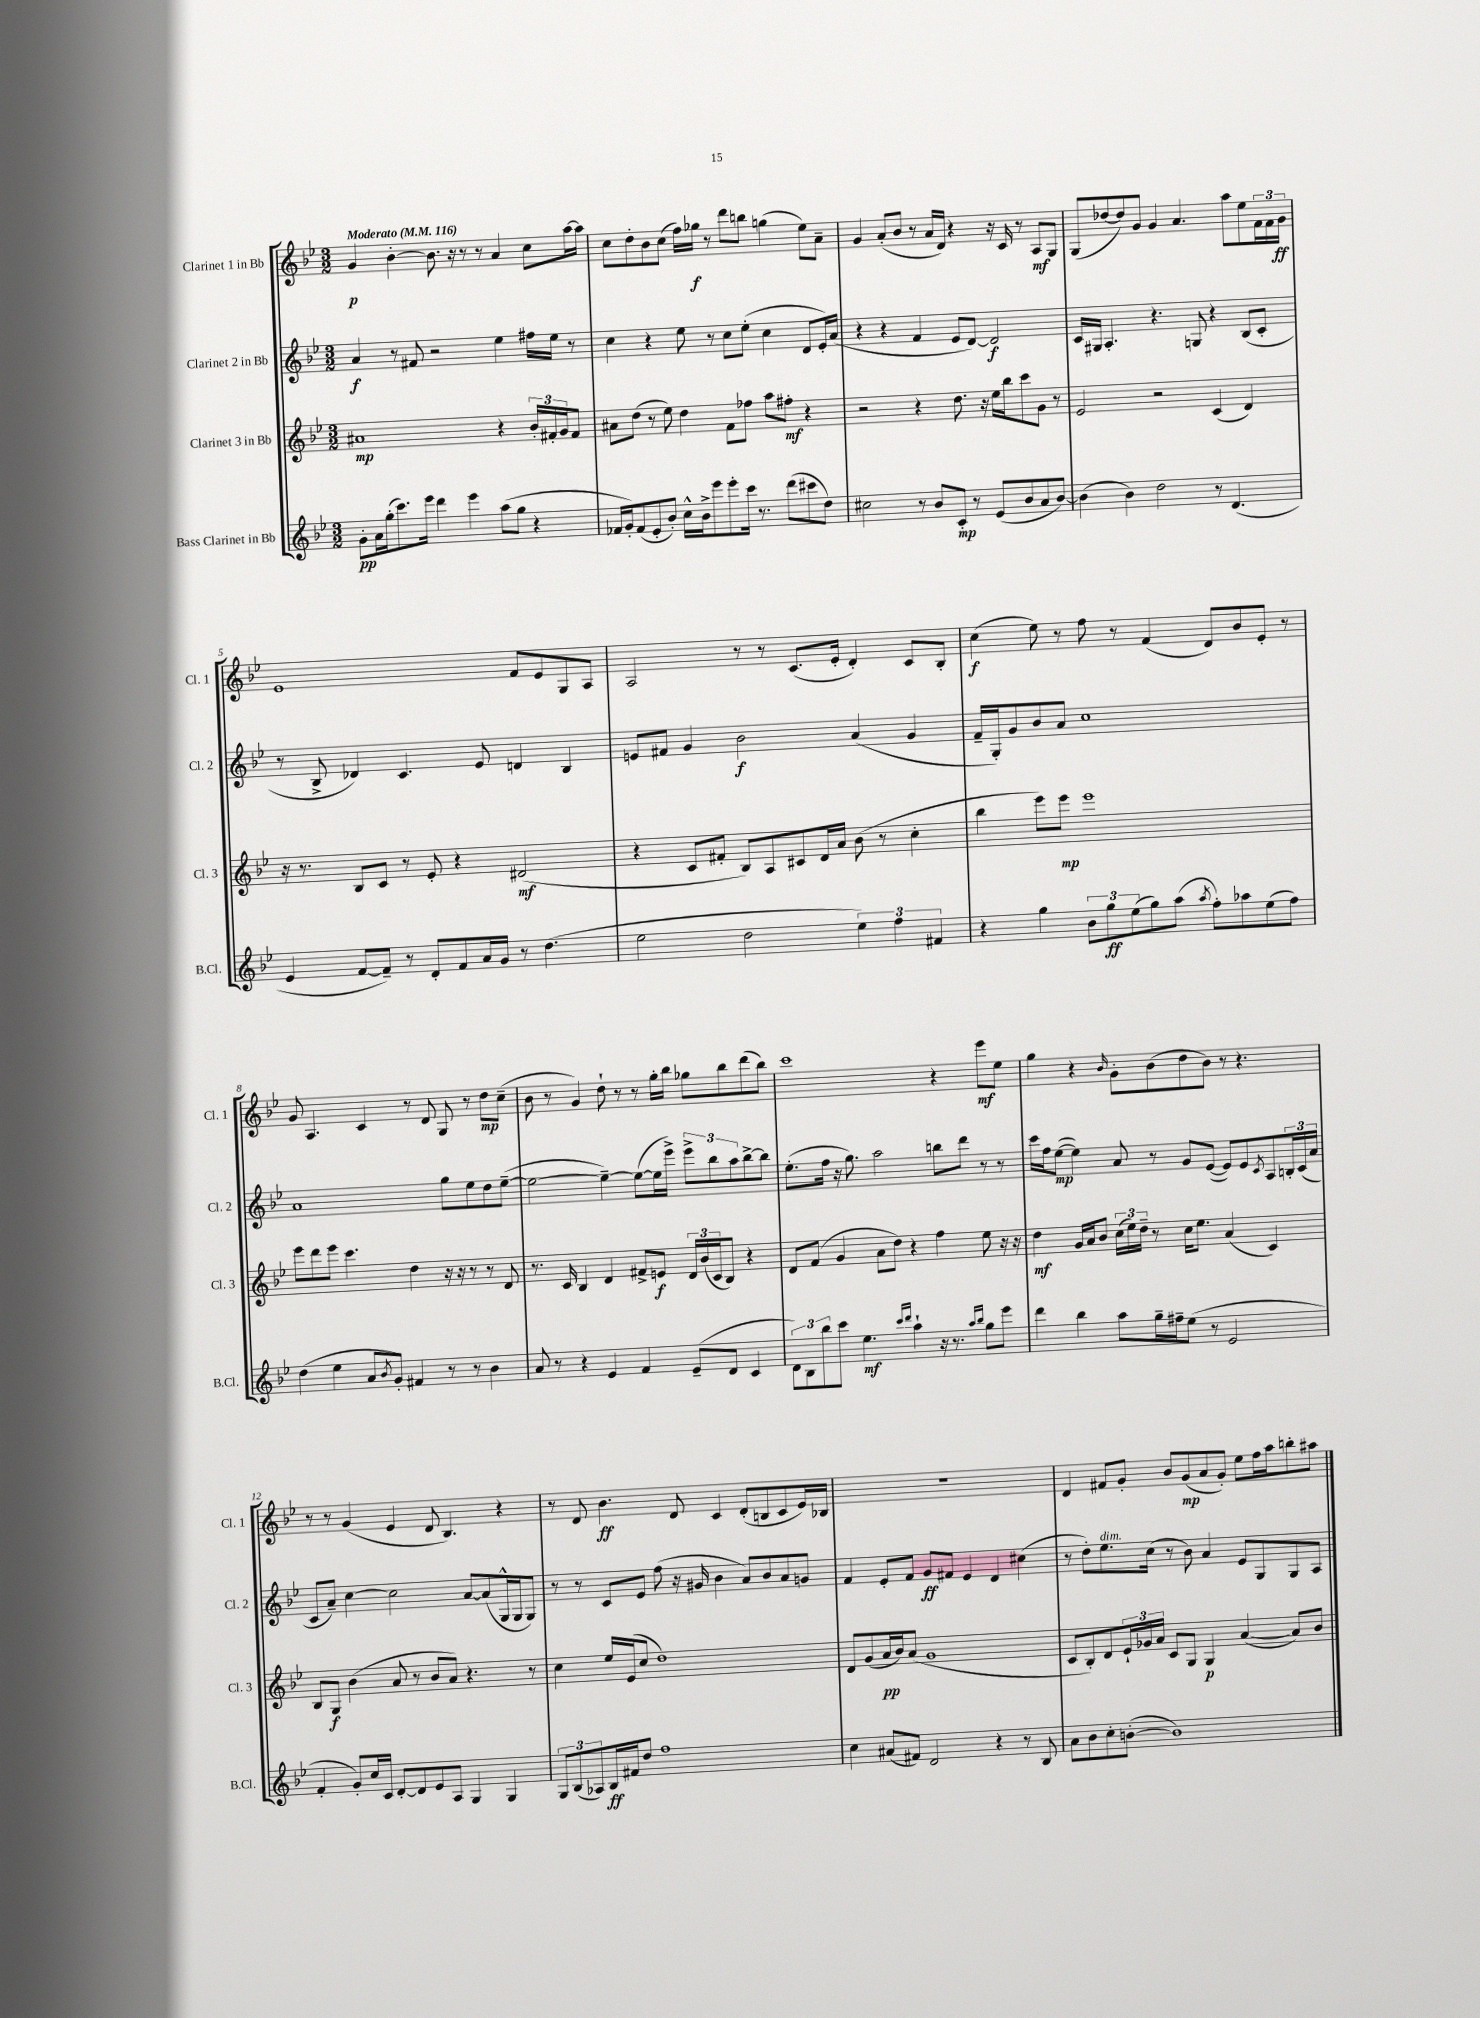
<<
\new StaffGroup <<
\new Staff = "s0" \with { instrumentName = "Clarinet 1 in Bb" shortInstrumentName = "Cl. 1" } {
    \clef treble \key bes \major \numericTimeSignature \time 3/2 \tempo "Moderato" 4 = 116
    g'4\p bes'4~-. bes'8. r16 r8 r8 a'4 c''8 a''16~ a''16 |
    c''8 d''8-. bes'8 c''8( f''16) ges''16\f r8 d'''8 b''8 g''4( ees''8) a'8-- |
    g'4 a'8-.( bes'8 r8 a'16 d'16) r4 r16 c'16 r8 a8\mf g8 |
    g8( des''8~ des''8) g'8 g'4 a'4. a''8 ees''8 \tuplet 3/2 { f'16 f'16 g'16\ff } |
    ees'1 f'8 ees'8 g8 a8 |
    a2 r8 r8 c'8.( ees'16-. d'4-.) c'8 bes8-. |
    c''4\f( ees''8) r8 f''8 r8 f'4( d'8) bes'8 ees'8-. r8 |
    g'8 a4. c'4 r8 d'8 g8 r8 d''8\mp c''8--( |
    bes'8 r8 g'4) d''8-! r8 r8 g''16-. bes''16 ges''8 bes''8 d'''8( bes''8) |
    c'''1 r4 ees'''8\mf ees''8 |
    g''4 r4 \grace { bes'16 } g'8-. bes'8( d''8 bes'8) r8 r4. |
    r8 r8 g'4( ees'4 d'8 bes4.) r4 |
    r8 d'8 bes'4.\ff d'8 c'4 d'8-.( b8 c'8 ees'16) bes16 |
    R1. |
    d'4 fis'8 g'8-. bes'8 g'8\mp( a'8 g'8-.) ees''8 f''16 a''16 b''8-. ais''8 \bar "|." |
}
\new Staff = "s1" \with { instrumentName = "Clarinet 2 in Bb" shortInstrumentName = "Cl. 2" } {
    \clef treble \key bes \major \numericTimeSignature \time 3/2
    a'4\f r8 fis'8 r2 ees''4 fis''16 ees''16 r8 |
    c''4 r4 ees''8 r8 c''8 ees''8-.( c''4 d'8 ees'16-.) a'16( |
    r4 r4 f'4 ees'8 d'8~) d'2\f |
    c'16 gis16 a4.-. r4. g8 r4 bes8( c'8-. |
    r8 bes8-> des'4) c'4. ees'8 d'4 bes4 |
    e'8 fis'8 g'4 bes'2\f a'4( g'4 |
    f'16-- g16-.) g'8 bes'8 a'8 c''1 |
    a'1 g''8 ees''8 d''8 ees''8~--( |
    ees''2~ ees''4~--) ees''8~( ees''16 ees'''16->) \tuplet 3/2 { ees'''8-> bes''8 a''8 } bes''8~-> bes''8 |
    ees''8.-.( f''16 r16 g''8.) a''2 b''8 d'''8 r8 r8 |
    c'''16 f''16 ees''8~\mp( ees''4) a'8 r8 g'8 ees'8~( ees'8) ees'8 \acciaccatura { c'8 } a8 \tuplet 3/2 { b16-. c'16( a'16 } |
    c'8 a'8--) c''4~ c''2 a'8~ a'8( g16-^ g16 g8) |
    r8 r8 c'8 ees'8 f''8( r16 gis'16 bes'4 a'8) bes'8 a'8 g'8 |
    f'4 ees'8-. f'8 g'8\ff fis'8 ees'4 d'4 cis''4( |
    r8 d''8-.) ees''8.^\markup { \italic "dim." } c''16( r8 bes'8) a'4 ees'8 g8 g8 a8 \bar "|." |
}
\new Staff = "s2" \with { instrumentName = "Clarinet 3 in Bb" shortInstrumentName = "Cl. 3" } {
    \clef treble \key bes \major \numericTimeSignature \time 3/2
    ais'1\mp r4 \tuplet 3/2 { bes'16-. fis'16-. g'16 } fis'8 |
    ais'8 d''8( r8 ees''8) d''4 f'8 fes''8 a''8 fis''8-.\mf r4 |
    r2 r4 d''8. r16 ees''16 bes''16 c'''8 g'8 r8 |
    ees'2 r2 c'4( d'4) |
    r16 r8. bes8 c'8 r8 ees'8-. r4 dis'2\mf( |
    r4 c'8 fis'8-. bes8) a8 cis'8 d'16 a'16 bes'8( r8 c''4-. |
    bes''4 ees'''8) ees'''8\mp ees'''1 |
    ees'''8 d'''8 ees'''8 c'''4. d''4 r16 r16 r8 r8 d'8 |
    r8. c'16 bes4 d'4 fis'8-> e'8\f \tuplet 3/2 { d'16 bes'16( c'16 } bes8) r4 |
    d'8 f'8( g'4 a'8 d''8) r4 f''4 ees''8 r16 r16 |
    d''4\mf g'16 a'16 bes'8 \tuplet 3/2 { c''16( ees''16) d''16-- } r8 c''16 ees''8. a'4( c'4) |
    bes8 g8\f bes'4( a'8 r8 bes'8 a'8) r4. r8 |
    c''4 ees''16 ees'16( c''8 d''1) |
    d'8 g'8( a'16\pp bes'16) a'8( g'1 |
    c'8 bes8-.) d'8 \tuplet 3/2 { ees'16-! ges'16 a'16 } c'8 g8 g4\p a'4~( a'8) bes'8 \bar "|." |
}
\new Staff = "s3" \with { instrumentName = "Bass Clarinet in Bb" shortInstrumentName = "B.Cl." } {
    \clef treble \key bes \major \numericTimeSignature \time 3/2
    g'8-.\pp a'16 g''16-.( c'''8.) ees'''16 d'''4 ees'''4 a''8( g''8 r4 |
    fes'16 g'16-.) fes'8( ees'8-. bes'8-.) c''16-^ bes'16-> ees'''8 ees'''8-. c'''16 r8. d'''8( cis'''8 d''8) |
    cis''2 r8 bes'8 c'8-.\mp r8 ees'8( bes'8 a'8 bes'8~) |
    bes'4( bes'4) d''2 r8 d'4.( |
    ees'4 f'8~ f'8--) r8 d'8-. f'8 a'16 g'16 r8 d''4.( |
    ees''2 d''2 \tuplet 3/2 { ees''4) f''4 fis'4 } |
    r4 g''4 \tuplet 3/2 { bes'8 g''8\ff ees''8( } g''8) a''8( \acciaccatura { a''8 } f''8-.) aes''8 ees''8( f''8) |
    d''4( ees''4 a'8 \acciaccatura { bes'8 } g'8-.) fis'4 r8 r8 bes'4 |
    a'8 r8 r4 ees'4 f'4 ees'8--( d'8 c'4 |
    \tuplet 3/2 { d'8) bes8 bes''8 } c'''8 ees''4.\mf \grace { c'''16 d'''16 } a''4-! r16 r8. \grace { a''16 bes''16 } g''8 ees'''8 |
    d'''4 bes''4 a''8 g''16-- fis''16-- ees''8( r8 ees'2 |
    f'4-. g'8-.) c''16 c'16 d'8~-. d'8 ees'8 a8 g4 g4 |
    \tuplet 3/2 { g8 bes8( aes8) } bes16\ff fis'16 d''8 f''1 |
    c''4 ais'8( fis'8) d'2 r4 r8 bes8 |
    a'8 bes'8 c''8-. b'8~-.( b'1) \bar "|." |
}
>>
>>
